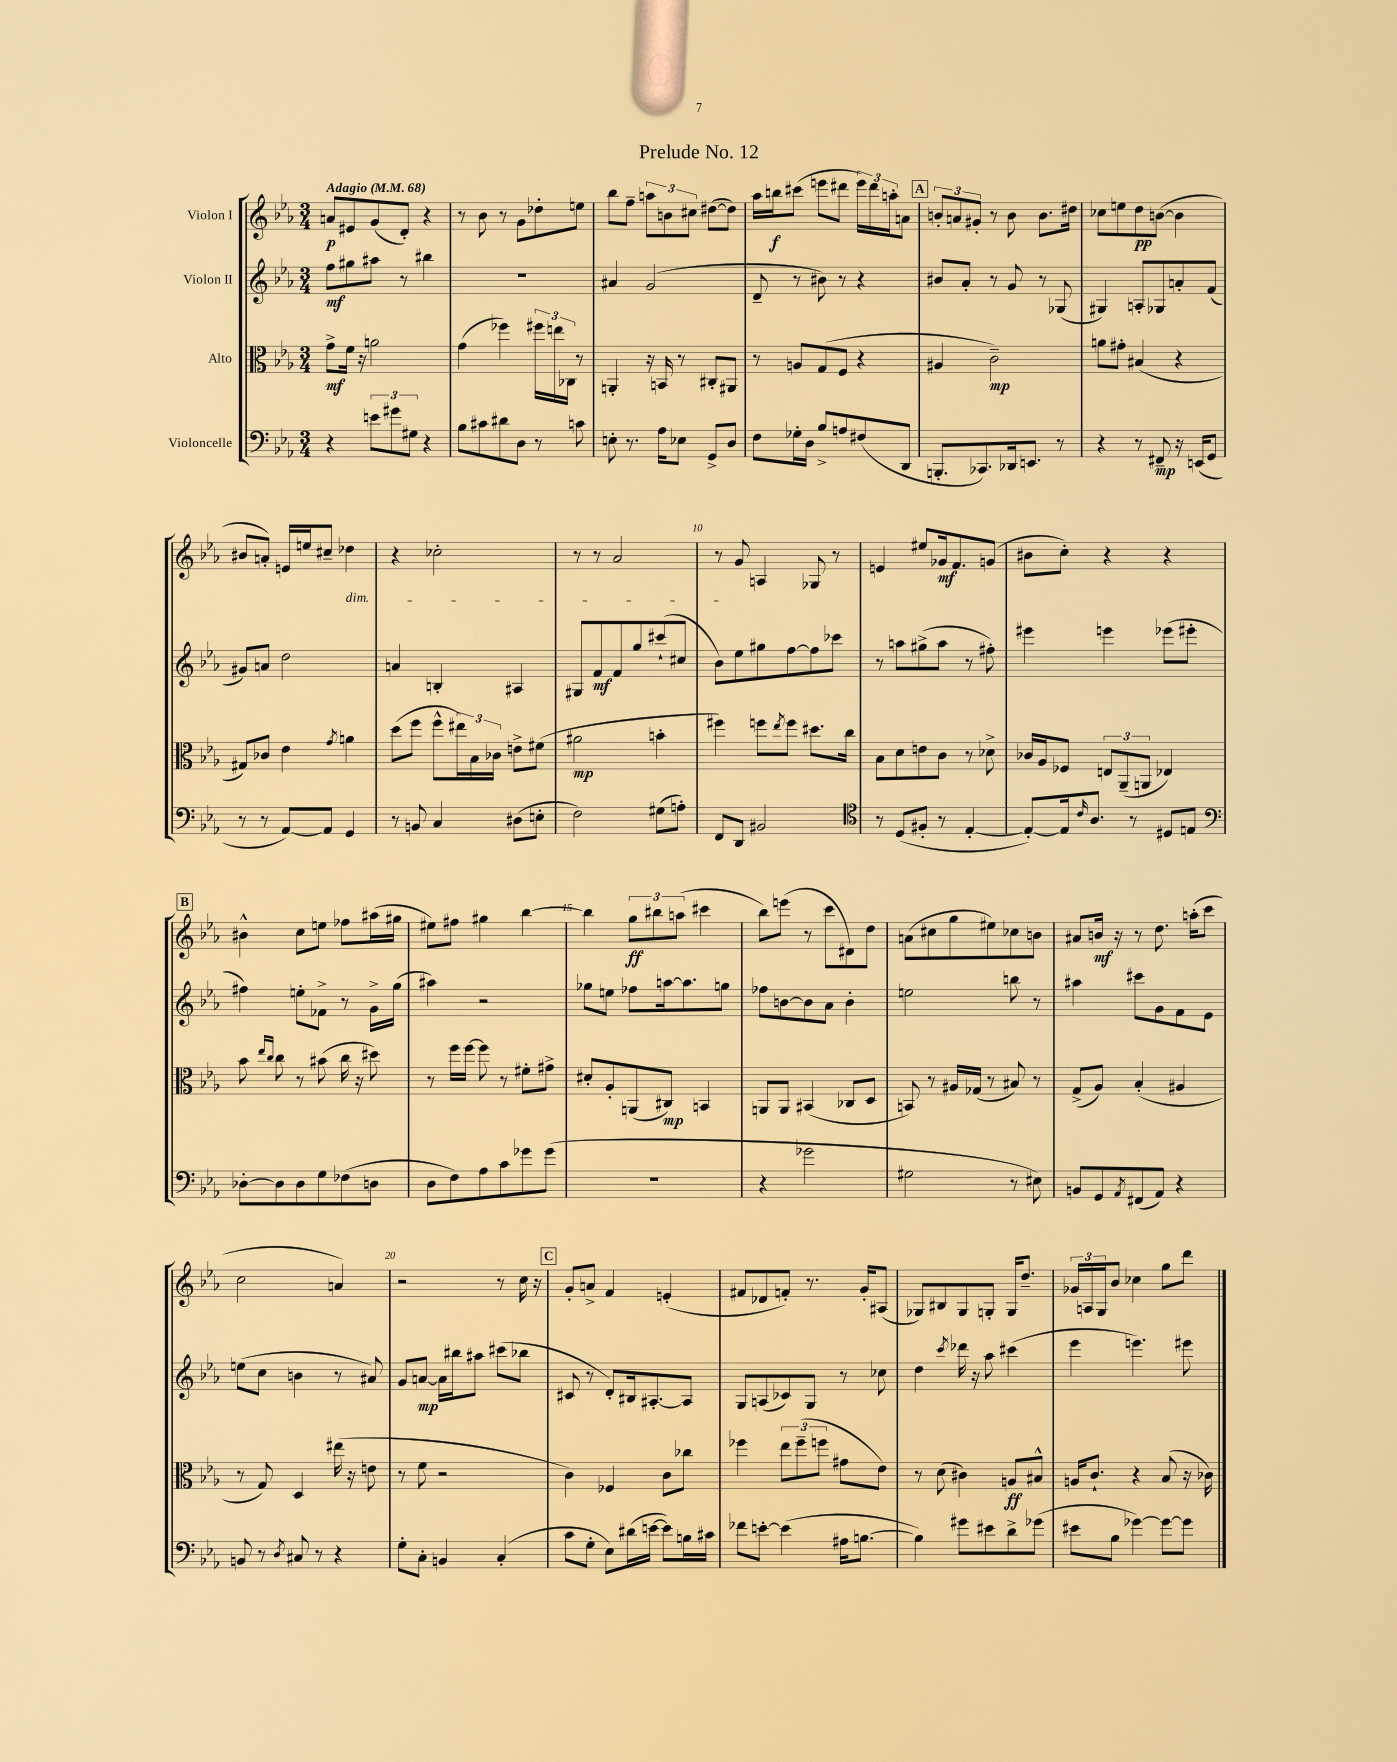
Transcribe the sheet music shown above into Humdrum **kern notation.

**kern	**kern	**kern	**kern
*staff4	*staff3	*staff2	*staff1
*clefF4	*clefC3	*clefG2	*clefG2
*k[b-e-a-]	*k[b-e-a-]	*k[b-e-a-]	*k[b-e-a-]
*M3/4	*M3/4	*M3/4	*M3/4
*MM68	*MM68	*MM68	*MM68
4r	8g^\L	8ff\L	8a/L
.	16f\Jk	8gg#\	8e#/
.	16r	.	.
12e\L	2a\	8aa#\J	(8g/
12g#\	.	.	.
.	.	8r	8d'/J)
12G#\J	.	.	.
4r	.	4bb#\	4r
=	=	=	=
8B-\L	(4g\	2.r	8r
8c#\	.	.	8b-\
8d#\	4ff-\)	.	8r
8D\J	.	.	8g\L
8r	24ff#\LL	.	8dd-'\
.	24ee\	.	.
.	24C-\JJ	.	.
8c\	8r	.	8ee\J
=	=	=	=
8E'\	4AA'/	4a#/	8bb-\L
8.r	.	.	8ff~\J
.	16r	(2g/	12aa\L
16A-\LK	16BB/	.	.
.	.	.	12b\
8E-\J	8r	.	.
.	.	.	12cc#\J
8GG^/L	8C#'/L	.	([8dd#\L
8D/J	8AA#/J	.	8dd#\]J)
=	=	=	=
8F\L	8r	8d~/	16aa-\LL
.	.	.	16bb\J
16G-'\L	8A/L	8r	(8ccc#\J
16D\JJ	.	.	.
8B-^/L	(8G/	8b#\)	8eee\L
8A/	8F/J	8r	8ddd#\J
(8F#/	4r	4r	24eee\LL)
.	.	.	24ddd#\
.	.	.	24aa'\J
8DD/J	.	.	8a\J
=	=	=	=
8.BBB'/L	4A#/	8b#/L	12b'/L
.	.	.	12a/
.	.	8a-'/J	.
.	.	.	12g#'/J
8.CC-/)	.	.	.
.	2c~\)	8r	8r
16DD-/k	.	8g/	8b\
8.EE/J	.	.	.
.	.	8r	8.b\L
8r	.	(8G-/	.
.	.	.	16dd#\Jk
=	=	=	=
4r	8a\L	4G#/)	8cc-\L
.	8g#'\J	.	8ee\
8r	(4B#/	8A'/L	8dd\
8FF#~/	.	8G-/	([8b\J
16r	4r	8a'/	4b\]
(16EE/LK	.	.	.
8GG/J	.	(8f/J	.
=	=	=	=
8r	8G#/L)	8g#/L)	8b#/L
8r	8c-/J	8a/J	8a'/J)
[8AA-/L)	4e-\	2dd\	16e/LL
.	.	.	16ee/J
8AA-/]J	.	.	8cc#~/J
.	8qg/	.	.
4GG/	4a\	.	4dd-\
=	=	=	=
8r	(8dd\L	4a/	4r
8BB/	8ff\J	.	.
4C/	8ff^^\L	4B'/	2cc-'\
.	24ee#\L)	.	.
.	24B-\	.	.
.	24c-\JJ	.	.
(8D#\L	8e^\L	4A#/	.
8E'\J	(8f#\J	.	.
=	=	=	=
2F\)	2a#\	8G#/L	8r
.	.	8f/	8r
.	.	8f/	2a-/
.	.	8gg/	.
(8G#\L	4b'\	(8ccc#`/	.
8A'\J)	.	8cc#/J	.
=	=	=	=
8FF/L	4ff#\)	8b-\L)	8r
8DD/J	.	8ee-\	8g/
2BB#/	8ff\L	8gg#\	4A/
.	8qee-/	.	.
.	8ff\J	[8ff\	.
.	8.dd#\L	8ff\]	8G-/
.	.	8ccc-\J	8r
.	16cc\Jk	.	.
=	=	=	=
*clefC4	*	*	*
8r	8B-\L	8r	4e/
(8D/L	8d\	8aa\L	.
8F#'/J	8e\	(8gg#^\	8ee#/L
8r	8c\J	8aa\J	16g-/k
.	.	.	8.f/
[4E-'/	8r	8r	.
.	8d-^\	8ff#'\)	(8g/J
=	=	=	=
8E-'/_L)	16c-/LL	4eee#\	8b#\L
.	16A-/J	.	.
16E-/]k	8F-/J	.	8cc'\J)
16qqc/	.	.	.
8.A-/J	.	.	.
.	12E/L	4eee\	4r
.	(12AA-~/	.	.
8r	.	.	.
.	12AA/J	.	.
8D#/L	4E-/)	(8eee-\L	4r
8E/J	.	8eee#'\J	.
=	=	=	=
*clefF4	*	*	*
[8D-'\L	8b-\	4ff#\)	4b#^^\
.	16qqee-/LL	.	.
.	16qqcc/JJ	.	.
8D-\]	8cc\	.	.
8D-\	8r	8ee'\L	8cc\L
8G\	(8b#\	8f-^\J	8ee\J
(8F-\	16cc\	8r	8ff-\L
.	16r	.	.
8D\J	8dd#\)	16g^\LL	(16aa#\L
.	.	(16gg\JJ	16gg#\JJ
=	=	=	=
8D\L	8r	4aa#\)	8ee#\L)
8F\)	16ff\LL	.	8ff#\J
.	[16ff\JJ	.	.
8A-\	8ff\]	2r	4gg#\
8c\	8r	.	.
8g-\	8f#'\L	.	[4bb-\
(8g-\J	8g#^\J	.	.
=	=	=	=
2.r	8d#'/L	8gg-\L	4bb-\]
.	8A-'/	8ee\J	.
.	(8AA/	8ff-\L	12gg\L
.	.	.	12bb#\
.	8C#/J)	[16aa\k	.
.	.	.	(12aa\J
.	.	8.aa\]	.
.	4BB/	.	4ccc#\
.	.	8gg\J	.
=	=	=	=
4r	8AA/L	8ff-\L	8bb-\L)
.	8AA/J	[8b\	(8eee\J
2g-\	(4BB#/	8b\]	8r
.	.	8a-\J	8ccc\L
.	8C-/L	4b'\	8d#\)
.	8D/J	.	8dd\J
=	=	=	=
2G#\	8BB/)	2ee\	(8a\L
.	8r	.	8cc#\
.	16A#/LL	.	8gg\
.	(16G-/JJ	.	.
.	8r	.	8ee#\)
8r	8B#/)	8bb\	8cc-\
8E#\)	8r	8r	8b\J
=	=	=	=
8BB/L	(8G^/L	4aa#\	8a#/L
8GG/	8A-/J)	.	16b/Jk
.	.	.	16r
8qAA-/	.	.	.
(8FF#/	(4B-'/	8ccc#\L	8r
8AA-/J)	.	8g\	8.dd\
4r	4A#/	8f\	.
.	.	.	(16aa'\LK
.	.	8e-\J	8ccc\J
=	=	=	=
8BB/	8r	(8ee\L	2cc\
8r	8G/)	8cc\J	.
8qD/	.	.	.
8C#/	4D/	4b\	.
8r	.	.	.
4r	(16ee#\	8r	4a/)
.	16r	.	.
.	8e\	8a#/)	.
=	=	=	=
8G'\L	8r	8g/L	2r
8C'\J	8f\	[8a/J	.
4BB/	2r	16a\]LL	.
.	.	16bb#\J	.
.	.	8aa#\J	.
(4C'/	.	(8ccc#\L	8r
.	.	8bb-\J	16cc\
.	.	.	16r
=	=	=	=
8c\L	4c\)	8c#/	8g'/L
8G'\J	.	8r	8a^/J
8E-\L)	4F-/	8d'/L)	4f/
(16d#\L	.	16B#/k	.
[16e\JJ	.	[8.A#'/	.
8e\]L)	8c\L	.	(4e'/
16B\L	8cc-\J	8A#/]J	.
16c#\JJ	.	.	.
=	=	=	=
8f-\L	4ff-\	8G/L	8f#/L
[8e'\J	.	(8A/	8d-/
(4e\]	12ee-\L	8c-/)	8f'/J)
.	(12ff-~\	.	.
.	.	8G/J	8.r
.	12ff\J	.	.
16A#\LK	8g#\L	8r	.
[8.B\J	.	.	16g'/LK
.	8e-\J)	8cc-\	(8A#/J
=	=	=	=
4B\])	8r	4dd\	8G-/L)
.	(8d\	.	8B#/
.	.	8qccc/	.
8g#\L	4c#\)	16ddd-\	8G-/
.	.	16r	.
8e#\	.	8aa-\	8G'/J
8d^\	8A/L	(4ccc#\	16G/LK
.	.	.	8.dd~/J
(8g-\J	8B#^^/J	.	.
=	=	=	=
8e#\L	16A/LK	4eee-\	24g-/LL
.	.	.	24A/
.	8.c`/J	.	.
.	.	.	24G/J
8B-\J	.	.	8b-/J
[4g-\)	4r	4.eee\)	4cc-\
8g-\_L	(8B-/	.	8gg\L
8g-\]J	16r	8eee#\	8ddd\J
.	16c-\)	.	.
==	==	==	==
*-	*-	*-	*-
